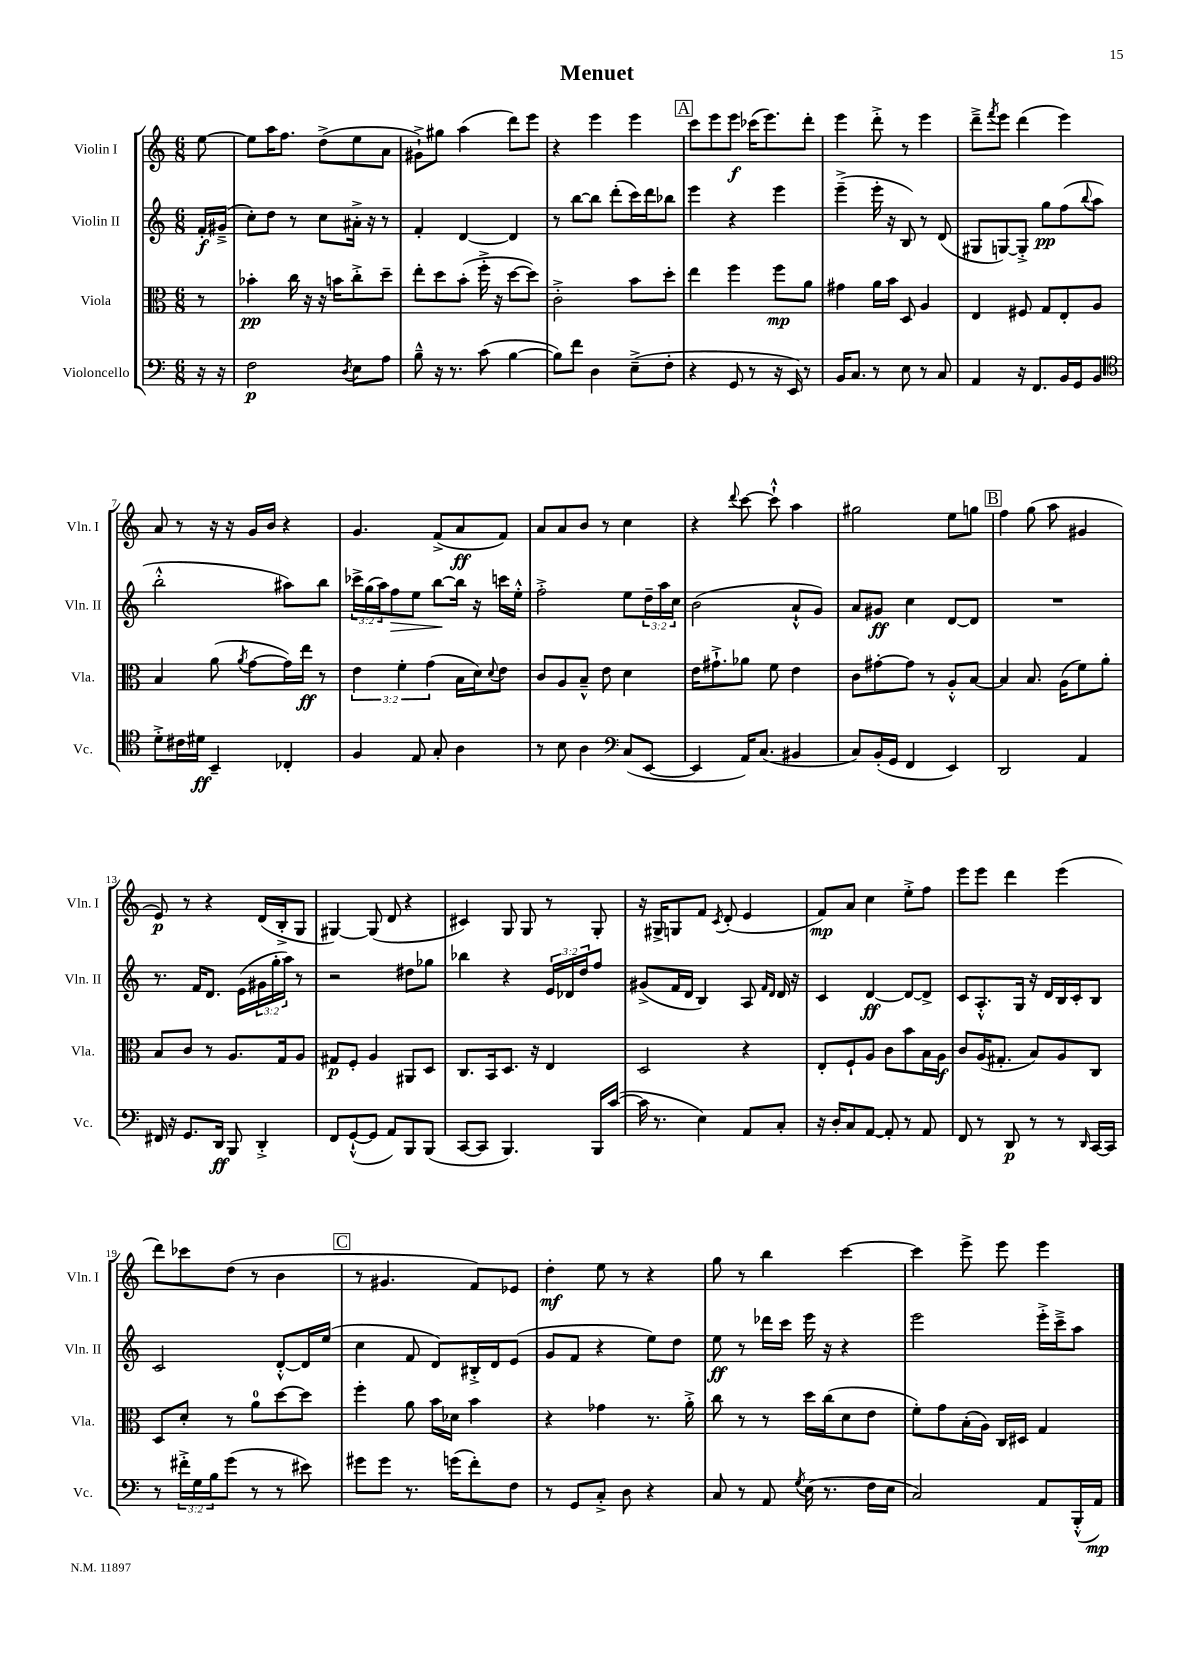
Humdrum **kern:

**kern	**kern	**kern	**kern
*staff4	*staff3	*staff2	*staff1
*clefF4	*clefC3	*clefG2	*clefG2
*k[]	*k[]	*k[]	*k[]
*M6/8	*M6/8	*M6/8	*M6/8
16r	8r	16f'	[8ee
16r	.	(16g#~^	.
=	=	=	=
2F	4b-'	8cc')	8ee]
.	.	8dd	16aa
.	.	.	8.ff
.	16cc	8r	.
.	16r	.	.
.	16r	8cc	(8dd^
.	16b	.	.
8qD	.	.	.
8E	8cc'^	16a#'^	8ee
.	.	16r	.
8A	8dd~	8r	8a
=	=	=	=
8B~^^	8ee'	4f'	8g#`^)
16r	8dd	.	8gg#
8.r	.	.	.
.	(8b'	[4d	(4aa
(8c	16ff'^	.	.
.	16r	.	.
[4B	[8dd	4d]	8ddd)
.	8dd])	.	8eee
=	=	=	=
8B])	2c'^	8r	4r
8f	.	[8bb	.
4D	.	8bb]	4eee
.	.	(8ddd'	.
(8E~^	8b	16ccc)	4eee
.	.	16ddd	.
8F'	8dd'	8bb-	.
=	=	=	=
4r	4ee	4eee	8ccc
.	.	.	8eee
8GG	4ff	4r	8eee
8r	.	.	(16ccc-
.	.	.	8.eee)
16r	8ff	4eee	.
16EE)	.	.	.
8r	8a	.	8ddd'
=	=	=	=
16BB	4g#	(4eee~^	4eee
8.C	.	.	.
8r	16a	16eee'	8ddd'^
.	16b	16r	.
8E	8D	8B)	8r
8r	4A	8r	4eee
8C	.	(8d	.
=	=	=	=
4AA	4E	8G#	8ddd~^
.	.	.	8qfff
.	.	[8G)	8eee
16r	8F#	8G'^]	(4ddd
8.FF	.	.	.
.	8G	8gg	.
16BB	8E'	(8ff	4eee)
16GG	.	.	.
.	.	8qqbb	.
8BB	8A	8aa	.
=	=	=	=
*clefC4	*	*	*
8d'^	4B	2bb'^^	8a
16c#	.	.	8r
16d#	.	.	.
4BB~	(8a	.	16r
.	.	.	16r
.	8qa	.	.
.	[8g	.	16g
.	.	.	16b
4C-'	16g])	8aa#)	4r
.	16ee	.	.
.	8r	8bb	.
=	=	=	=
4F	6e	24ccc-^	4.g
.	.	(24gg	.
.	.	24aa)	.
.	.	8ff	.
.	6f'	.	.
8E	.	8ee	.
.	(6g	.	.
8G'	.	[8bb	(8f^
4A	16B	16bb]	8a
.	16d)	16r	.
.	8qqd	.	.
.	8e	16ccc	8f)
.	.	16ee'^^	.
=	=	=	=
8r	8c	2ff'^	8a
8B	8A	.	8a
4A	8B~^^	.	8b
.	8e	.	8r
*clefF4	*	*	*
(8C	4d	8ee	4cc
[8EE	.	24dd~	.
.	.	24aa	.
.	.	24cc	.
=	=	=	=
4EE]	16e	(2b	4r
.	8.g#`^	.	.
.	.	.	8qqddd
16AA)	8a-	.	[8ccc
(8.C	.	.	.
.	8f	.	8ccc`^^]
4BB#	4e	8a`^^	4aa
.	.	8g)	.
=	=	=	=
8C)	8c	8a	2gg#
(16BB'	[8g#'	8g#	.
16GG	.	.	.
4FF	8g#]	4cc	.
.	8r	.	.
4EE)	8A'^^	[8d	8ee
.	[8B	8d]	8gg
=	=	=	=
2DD	4B]	2.r	4ff
.	8.B	.	(8gg
.	.	.	8aa
.	(16A	.	.
4AA	8f)	.	4g#
.	8a'	.	.
=	=	=	=
16FF#	8B	8.r	8e)
16r	.	.	.
8.GG	8c	.	8r
.	.	16f	.
.	8r	8.d	4r
16DD	.	.	.
8BBB	8.A	.	.
.	.	(16e	.
4DD'^	.	24g#	(16d
.	.	24gg'	.
.	16G	.	16B'^
.	.	24aa)	.
.	8A	8r	8G
=	=	=	=
8FF	8G#	2r	[4G#)
([8GG`^^	8F'	.	.
8GG]	4A	.	(8G#]
8AA)	.	.	8d
8BBB	8AA#	8dd#	4r
(8BBB	8D	8gg-	.
=	=	=	=
[8CC	8.C	4bb-	4c#)
8CC]	.	.	.
.	16BB	.	.
4.BBB)	8.D	4r	8G
.	.	.	8G
.	16r	.	.
.	4E	24e	8r
.	.	24d-	.
.	.	24dd	.
16BBB	.	8ff	8G'
([16c	.	.	.
=	=	=	=
16c]	2D	(8g#^	16r
8.r	.	.	16G#^
.	.	16f	8G
.	.	16d	.
4E)	.	4B)	8f
.	.	.	8qc
.	.	.	(8d'
8AA	4r	8A	4e
.	.	16qqf	.
.	.	16qqd	.
8C'	.	16d	.
.	.	16r	.
=	=	=	=
16r	8E'	4c	8f)
16D'	.	.	.
8C	8F`	.	8a
[8AA	8A	[4d	4cc
8AA']	8c	.	.
8r	8b	8d_	8ee'^
8AA	16B	8d^]	8ff
.	16A	.	.
=	=	=	=
8FF	8c	8c	8eee
8r	(16A	8.A'^^	8eee
.	8.G#'	.	.
8DD	.	.	4ddd
.	.	16G	.
8r	8B)	16r	.
.	.	16d	.
8r	8A	16B	(4eee
.	.	16c'	.
16qqDD	.	.	.
[16CC	8C	8B	.
16CC]	.	.	.
=	=	=	=
8r	8D	2c	8ddd)
24f#'^	8d'	.	8ccc-
24G	.	.	.
24B	.	.	.
(8g	8r	.	(8dd
8r	8a	.	8r
8r	[8dd	[8d'^^	4b
8e#)	8dd]	16d]	.
.	.	(16ee	.
=	=	=	=
8g#	4ff'	4cc	8r
8g#	.	.	4.g#
8.r	8a	8f	.
.	16b	8d)	.
(16g	16d-	.	.
8f')	4b	16B#'^	8f)
.	.	16d	.
8F	.	(8e	8e-
=	=	=	=
8r	4r	8g	4dd'
8GG	.	8f	.
8C'^	4g-	4r	8ee
8D	.	.	8r
4r	8.r	8ee)	4r
.	.	8dd	.
.	16a'^	.	.
=	=	=	=
8C	8cc	8ee	8gg
8r	8r	8r	8r
8AA	8r	16ddd-	4bb
.	.	16ccc	.
8qG	.	.	.
(16E	16dd	16eee	.
8.r	(16cc	16r	.
.	8d	4r	[4ccc
16F	8e	.	.
16E	.	.	.
=	=	=	=
2C)	8f')	2eee	4ccc]
.	8g	.	.
.	(16B'	.	8eee^
.	16A)	.	.
.	16C	.	8eee
.	16D#	.	.
8AA	4G	16eee'^	4eee
.	.	16ccc~^	.
(16BBB'^^	.	8aa	.
16AA)	.	.	.
==	==	==	==
*-	*-	*-	*-
